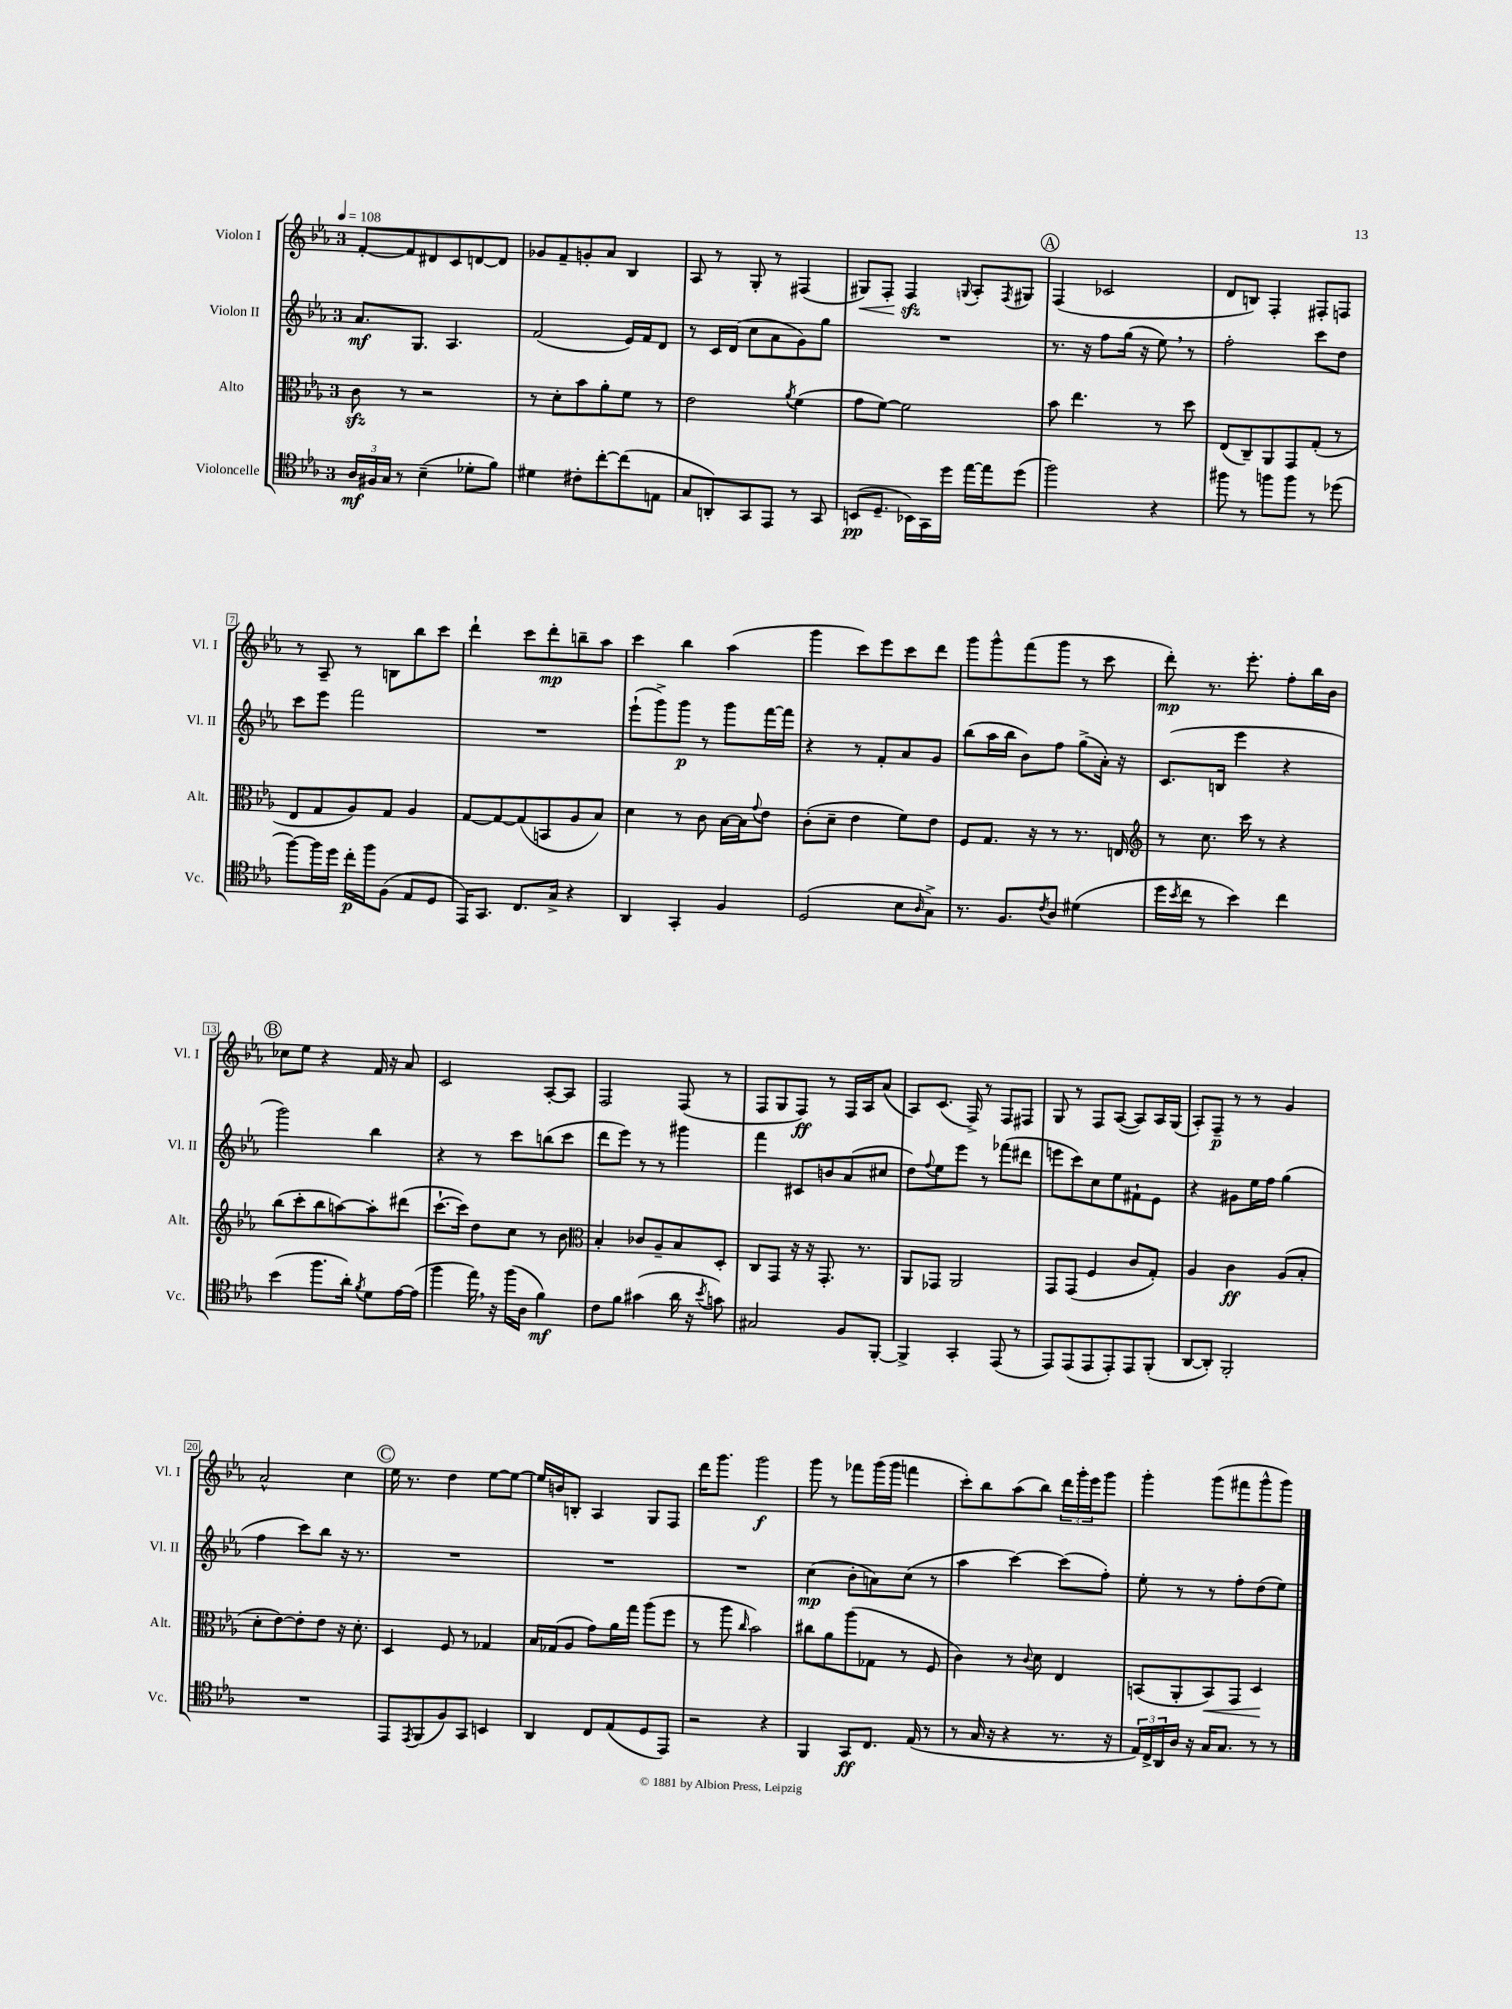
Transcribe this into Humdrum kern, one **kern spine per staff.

**kern	**kern	**kern	**kern
*staff4	*staff3	*staff2	*staff1
*clefC4	*clefC3	*clefG2	*clefG2
*k[b-e-a-]	*k[b-e-a-]	*k[b-e-a-]	*k[b-e-a-]
*M3/4	*M3/4	*M3/4	*M3/4
*MM108	*MM108	*MM108	*MM108
24A-	8c	8.a-	[8f'
24F#	.	.	.
24G	.	.	.
8r	8r	.	8f]
.	.	8.G	.
(4B-~	2r	.	8d#
.	.	4.A-	8c
8d-'	.	.	[8d
8f)	.	.	8d]
=	=	=	=
4d#	8r	(2f	8g-
.	8d'	.	8f~
8c#'	8b-	.	8g'
[8cc'	8a-'	.	8a-
(8cc]	8f	16e-)	4B-
.	.	16f	.
8E	8r	8d	.
=	=	=	=
8G	2e-	8r	8A-
8AA')	.	16c	8r
.	.	(16d	.
8GG	.	8cc	8G'
8EE-	.	8a-	8r
.	8qa-	.	.
8r	(4f	8g)	(4F#
8GG	.	8gg	.
=	=	=	=
(8BB	8g	2.r	8G#)
8.D~	[8f)	.	8F'
.	2f]	.	4F
16BB-)	.	.	.
16GG	.	.	.
16dd	.	.	.
.	.	.	8qqG
[16ee-	.	.	8A-'
16ee-]	.	.	.
.	.	.	8qF
(8dd	.	.	8G#
=	=	=	=
2ff)	8b-	8.r	(4F
.	4.ee-	.	.
.	.	16r	.
.	.	8ff	2c-
.	.	(16gg	.
.	.	16r	.
4r	8r	8ee-)	.
.	8dd	8r	.
=	=	=	=
8ff#	(8E-	2ff'	8d
8r	8C~)	.	8B)
8ff	8AA-	.	4F'
8ff	8GG	.	.
8r	(8G'	8ccc	8F#'
(8dd-	8r	8dd	8F
=	=	=	=
[8ff)	8E-	8ccc	8r
16ff]	8G	8eee-	8A-~
16dd	.	.	.
16cc'	8A-)	2fff	8r
16ff	.	.	.
(8F	8G	.	8B
8E-	4A-	.	8bb-
8D	.	.	8ccc
=	=	=	=
16EE-)	[8G	2.r	4ddd`
8.GG	.	.	.
.	8G_	.	.
8.C	(8G]	.	8ccc
.	8BB	.	8ddd'
16G^	.	.	.
4r	8A-	.	8bb~
.	8B-)	.	8aa-
=	=	=	=
4AA-	4d	(8eee-`	4ccc
.	.	8ggg^)	.
4GG'	8r	8ggg	4bb-
.	8c	8r	.
4F	[16B-	8ggg	(4aa-
.	16B-]	.	.
.	8qqg	.	.
.	8e-	[16fff	.
.	.	16fff]	.
=	=	=	=
(2D	(8c'	4r	4ggg
.	8d~	.	.
.	4e-	8r	8ccc)
.	.	8f'	8eee-
8B-	8f)	8a-	8ccc
16qqA-	.	.	.
8G^)	8e-	8g	8ddd
=	=	=	=
8.r	8F	(8bb-	8ggg
.	8.G	16aa-	8ggg^^
8.F	.	16bb-	.
.	.	8b-)	(8fff
.	16r	.	.
8qc	.	.	.
8A-	8r	8ff	8ggg
(4d#	8.r	(8gg^	8r
.	.	16a-')	8ccc
.	16E	16r	.
=	=	=	=
*	*clefG2	*	*
16dd	8r	(8.c	8ddd')
8qb-	.	.	.
16cc	.	.	.
8r	8.cc	.	8.r
.	.	16B	.
4b-)	.	4eee-	.
.	16ccc	.	8.eee-'
.	8r	.	.
4cc	4r	4r	8ff'
.	.	.	16bb-
.	.	.	16b-
=	=	=	=
(4b-	(8bb-	2ggg)	8cc-
.	8ccc'	.	8ee-
8.ff	8bb-	.	4r
.	[8aa)	.	.
16a-')	.	.	.
8qf	.	.	.
8d	8aa']	4bb-	16f
.	.	.	16r
[16e-	(8ddd#	.	8a-
(16e-]	.	.	.
=	=	=	=
4ff	[8.ccc`	4r	2c
.	16ccc])	.	.
16ee-)	8dd	8r	.
16r	.	.	.
(16ff	8cc	8ccc	.
16A-	.	.	.
4f)	8r	(8bb	[8A-'
.	8b-	8ccc	8A-]
=	=	=	=
*	*clefC3	*	*
8c	4B-'	8ddd	2F
8f	.	8eee-)	.
(4g#	8c-	8r	.
.	8A-~	8r	.
16a-	8B-	4ggg#	(8F
16r	.	.	.
8qb-	.	.	.
8g)	8D'	.	8r
=	=	=	=
2G#	8C	4fff	8F
.	8GG	.	8G
.	16r	8c#	8F)
.	16r	.	.
.	8.GG'	8b	8r
8F	.	(8a-	16F
.	8.r	.	16A-
[8FF'	.	8cc#	(8a-
=	=	=	=
4FF^]	8AA-	8dd)	8A-)
.	.	8qqff	.
.	8GG-	8ee-	(8.c
4GG'	2AA-	8eee-	.
.	.	.	16F^)
.	.	8r	8r
(8EE-	.	(8fff-	8F
8r	.	8ddd#	8F#
=	=	=	=
8EE-)	8GG	8eee	8G
(8EE-	(8GG	8ccc)	8r
8EE-	4F	8cc	8F
8EE-')	.	8ee-	([8A-
8EE-	8c	8f#`	8A-])
(8FF'	8G')	8e-	16A-
.	.	.	(16G
=	=	=	=
[8AA-	4A-	4r	8A-')
8AA-'])	.	.	8F~
2FF'	4c	8g#	8r
.	.	16ee-	8r
.	.	16ff	.
.	(8A-	(4gg	4g
.	8B-'	.	.
=	=	=	=
2.r	8d'	4ff	2a-^^
.	[8e-)	.	.
.	8e-']	8ccc)	.
.	8e-	8bb-	.
.	16r	16r	4cc
.	8.d'	8.r	.
=	=	=	=
8EE-	4D	2.r	16ee-
.	.	.	8.r
8qEE-	.	.	.
(8FF	.	.	.
8F)	8F	.	4dd
8GG	8r	.	.
4BB	4G-	.	[8ee-
.	.	.	8ee-_
=	=	=	=
4AA-	16B-	2.r	16ee-]
.	(16G-	.	16b
.	8A-	.	8B'
8C	8g)	.	4A-
(8E-	16a-	.	.
.	16gg	.	.
8D	(8aa-	.	8G
8EE-)	8ff	.	8F
=	=	=	=
2r	8r	2.r	16ddd
.	.	.	8.ggg
.	8aa-	.	.
.	16qqcc	.	.
.	2b-)	.	2ggg
4r	.	.	.
=	=	=	=
4FF	8cc#	(4cc	8ggg
.	8a-	.	8r
8GG	(8aa-	8b-'	8fff-
8.C	8G-	8a)	(16ggg
.	.	.	16ggg
.	8r	(8cc	4fff
(16E-	.	.	.
8r	8F	8r	.
=	=	=	=
8r	4c)	4aa-	8ccc')
16G	.	.	8bb-
16r	.	.	.
4r	8r	[4ccc)	(8aa-
.	8qqc	.	.
.	8d	.	8bb-)
8.r	4E-	(8ccc]	24ddd
.	.	.	24ggg'
.	.	.	24eee-
.	.	8ff')	8ggg
16r	.	.	.
=	=	=	=
24E-)	(8BB	8ee-'	4ggg'
24C^	.	.	.
24AA-	.	.	.
16A-	8AA-'	8r	.
16r	.	.	.
16G	8BB)	8r	(8ggg
8.G	.	.	.
.	8GG	8ff'	8fff#
8r	4D	(8dd	8ggg^^
8r	.	8ee-)	8ggg)
==	==	==	==
*-	*-	*-	*-
